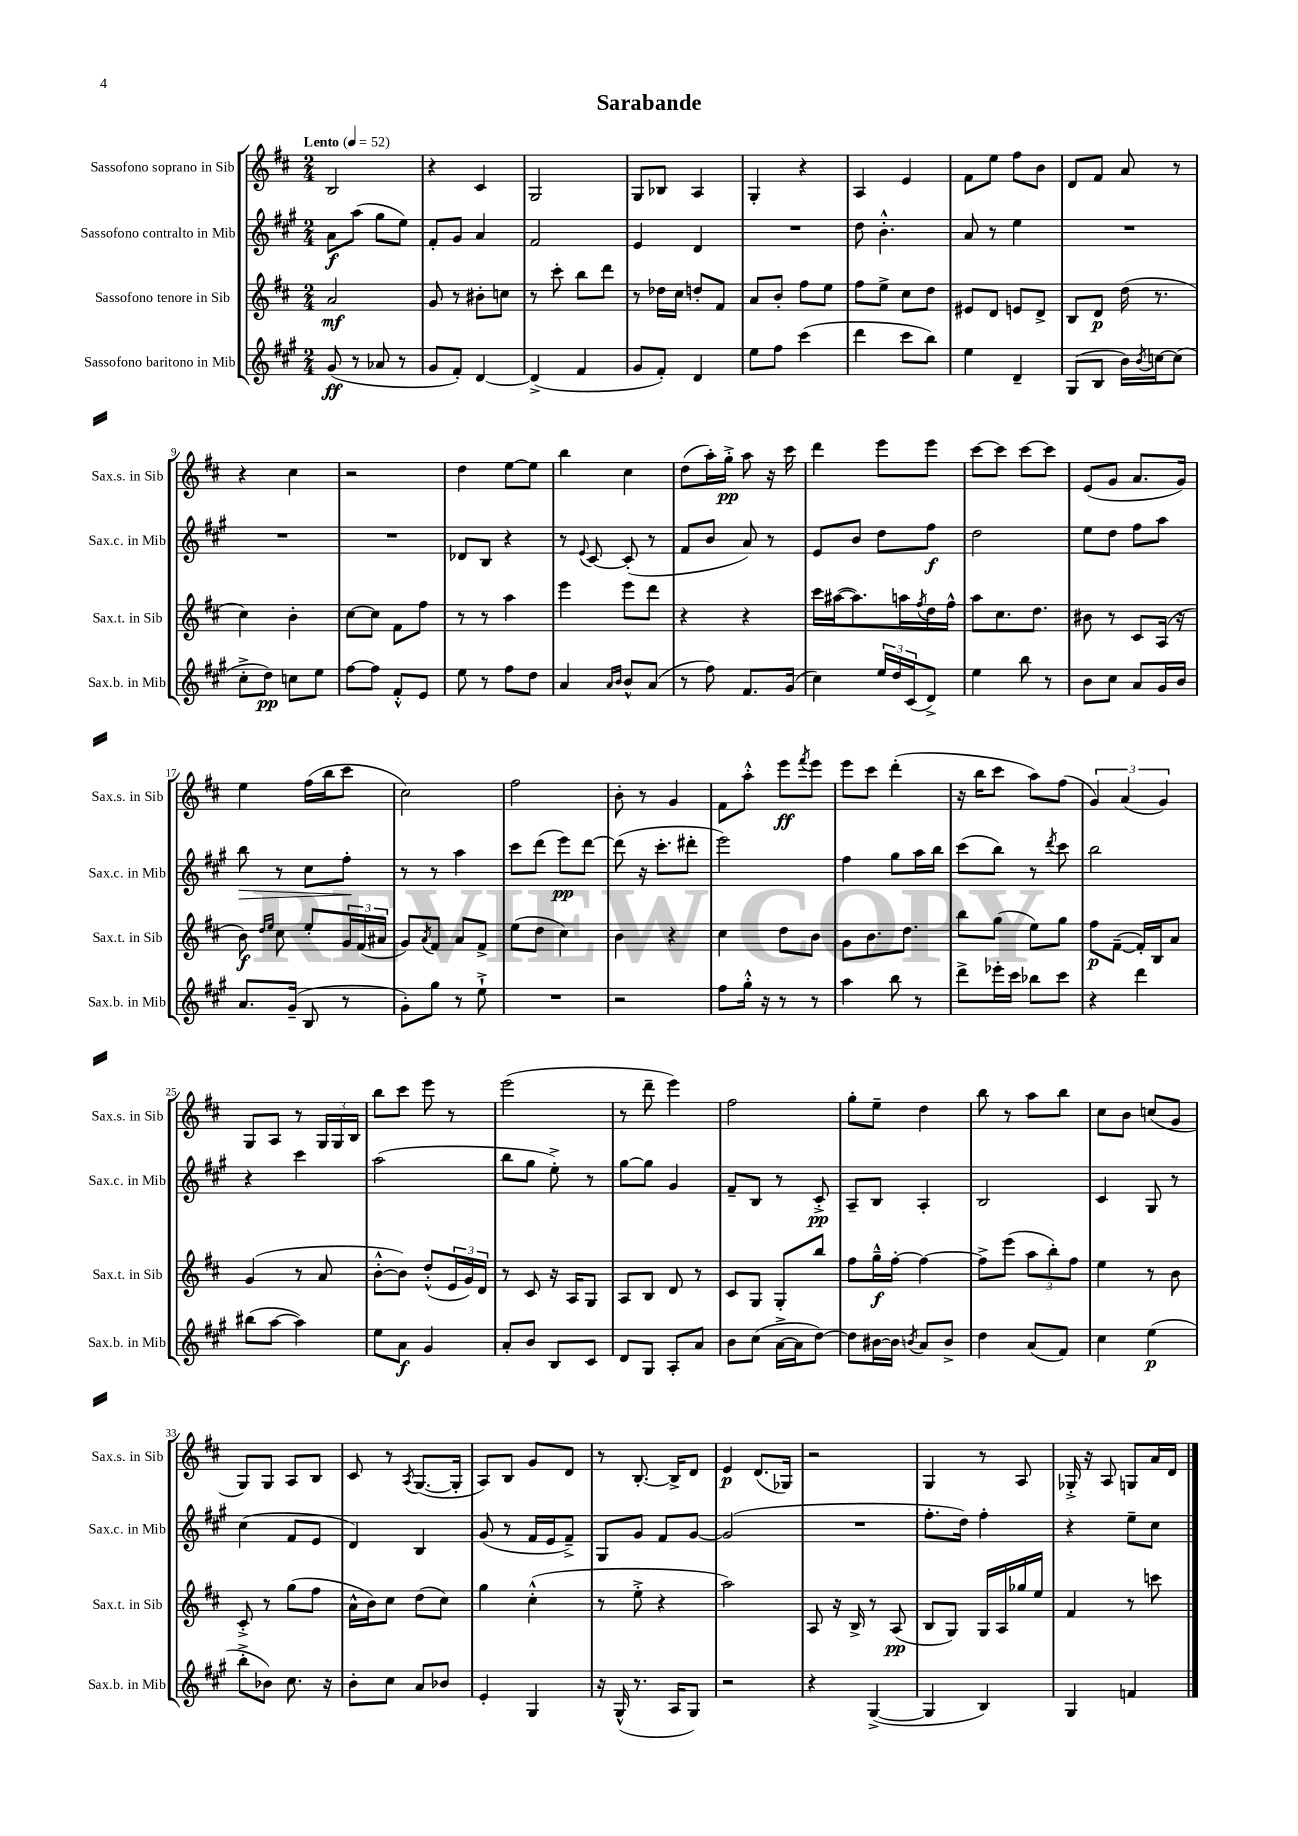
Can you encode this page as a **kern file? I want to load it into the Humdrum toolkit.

**kern	**dynam	**kern	**dynam	**kern	**dynam	**kern	**dynam
*part4	*part4	*part3	*part3	*part2	*part2	*part1	*part1
*staff4	*staff4	*staff3	*staff3	*staff2	*staff2	*staff1	*staff1
*I"Sassofono baritono in Mib	*	*I"Sassofono tenore in Sib	*	*I"Sassofono contralto in Mib	*	*I"Sassofono soprano in Sib	*
*I'Sax.b. in Mib	*	*I'Sax.t. in Sib	*	*I'Sax.c. in Mib	*	*I'Sax.s. in Sib	*
*clefG2	*	*clefG2	*	*clefG2	*	*clefG2	*
*k[f#c#g#]	*	*k[f#c#]	*	*k[f#c#g#]	*	*k[f#c#]	*
*M2/4	*	*M2/4	*	*M2/4	*	*M2/4	*
*MM52	*	*MM52	*	*MM52	*	*MM52	*
=1	=1	=1	=1	=1	=1	=1	=1
!	!	!	!	!	!	!LO:TX:a:B:t=Lento	!
(8g#/	ff	2a/	mf	8a\L	f	2B/	.
8r	.	.	.	(8aa\J	.	.	.
8a-X/	.	.	.	8gg#\L	.	.	.
8r	.	.	.	8ee\J)	.	.	.
=2	=2	=2	=2	=2	=2	=2	=2
8g#/L	.	8g/	.	8f#'/L	.	4r	.
8f#'/J)	.	8r	.	8g#/J	.	.	.
[4d/	.	8b#X'\L	.	4a/	.	4c#/	.
.	.	8ccn\J	.	.	.	.	.
=3	=3	=3	=3	=3	=3	=3	=3
(4d^/]	.	8r	.	2f#/	.	2G/	.
.	.	8ccc#'\	.	.	.	.	.
4f#/	.	8bb\L	.	.	.	.	.
.	.	8ddd\J	.	.	.	.	.
=4	=4	=4	=4	=4	=4	=4	=4
8g#/L	.	8r	.	4e/	.	8G/L	.
8f#'/J)	.	16dd-X\LL	.	.	.	8B-X/J	.
.	.	16cc#\JJ	.	.	.	.	.
4d/	.	8ddn'/L	.	4d/	.	4A/	.
.	.	8f#/J	.	.	.	.	.
=5	=5	=5	=5	=5	=5	=5	=5
8ee\L	.	8a/L	.	2r	.	4G'/	.
8ff#\J	.	8b'/J	.	.	.	.	.
(4ccc#\	.	8ff#\L	.	.	.	4r	.
.	.	8ee\J	.	.	.	.	.
=6	=6	=6	=6	=6	=6	=6	=6
4ddd\	.	8ff#\L	.	8dd\	.	4A/	.
.	.	8ee^\J	.	4.b'^^\	.	.	.
8ccc#\L	.	8cc#\L	.	.	.	4e/	.
8bb\J)	.	8dd\J	.	.	.	.	.
=7	=7	=7	=7	=7	=7	=7	=7
4ee\	.	8e#X/L	.	8a/	.	8f#\L	.
.	.	8d/J	.	8r	.	8ee\J	.
4d~/	.	8en/L	.	4ee\	.	8ff#\L	.
.	.	8d^/J	.	.	.	8b\J	.
=8	=8	=8	=8	=8	=8	=8	=8
(8G#/L	.	8B/L	.	2r	.	8d/L	.
8B/J	.	8d/J	p	.	.	8f#/J	.
16b\LL)	.	(16dd\	.	.	.	8a/	.
8qb/	.	.	.	.	.	.	.
[16ccn\J	.	8.r	.	.	.	.	.
(8cc\J]	.	.	.	.	.	8r	.
!!LO:LB:g=z
=9	=9	=9	=9	=9	=9	=9	=9
8cc#'^\L	.	4cc#\)	.	2r	.	4r	.
8dd\J)	pp	.	.	.	.	.	.
8ccn\L	.	4b'\	.	.	.	4cc#\	.
8ee\J	.	.	.	.	.	.	.
=10	=10	=10	=10	=10	=10	=10	=10
[8ff#\L	.	[8cc#\L	.	2r	.	2r	.
8ff#\J]	.	8cc#\J]	.	.	.	.	.
8f#'^^/L	.	8f#\L	.	.	.	.	.
8e/J	.	8ff#\J	.	.	.	.	.
=11	=11	=11	=11	=11	=11	=11	=11
8ee\	.	8r	.	8d-X/L	.	4dd\	.
8r	.	8r	.	8B/J	.	.	.
8ff#\L	.	4aa\	.	4r	.	[8ee\L	.
8dd\J	.	.	.	.	.	8ee\J]	.
=12	=12	=12	=12	=12	=12	=12	=12
4a/	.	4eee\	.	8r	.	4bb\	.
.	.	.	.	8qqe/	.	.	.
.	.	.	.	[8c#/	.	.	.
16qqa/LL	.	.	.	.	.	.	.
16qqb/JJ	.	.	.	.	.	.	.
8b^^/L	.	8eee\L	.	(8c#'/]	.	4cc#\	.
(8a/J	.	8ddd\J	.	8r	.	.	.
=13	=13	=13	=13	=13	=13	=13	=13
8r	.	4r	.	8f#/L	.	(8dd\L	.
8ff#\)	.	.	.	8b/J	.	16aa'\L)	.
.	.	.	.	.	.	16gg'^\JJ	pp
8.f#/L	.	4r	.	8a/)	.	8aa\	.
.	.	.	.	8r	.	16r	.
(16g#/Jk	.	.	.	.	.	16ccc#\	.
=14	=14	=14	=14	=14	=14	=14	=14
4cc#\)	.	16ccc#\LL	.	8e/L	.	4ddd\	.
.	.	([16aa#X\J	.	.	.	.	.
.	.	8.aa#\])	.	8b/J	.	.	.
24ee/LL	.	.	.	8dd\L	.	8eee\L	.
24dd/	.	.	.	.	.	.	.
.	.	16aan\L	.	.	.	.	.
(24c#/J	.	.	.	.	.	.	.
.	.	8qff#/	.	.	.	.	.
8d^/J)	.	16dd\	.	8ff#\J	f	8eee\J	.
.	.	16ff#^^\JJ	.	.	.	.	.
=15	=15	=15	=15	=15	=15	=15	=15
4ee\	.	8aa\L	.	2dd\	.	[8ccc#\L	.
.	.	8.cc#\	.	.	.	8ccc#\J]	.
8bb\	.	.	.	.	.	[8ccc#\L	.
.	.	8.dd\J	.	.	.	.	.
8r	.	.	.	.	.	8ccc#\J]	.
=16	=16	=16	=16	=16	=16	=16	=16
8b\L	.	8b#X\	.	8ee\L	.	(8e/L	.
8cc#\J	.	8r	.	8dd\J	.	8g/J	.
8a/L	.	8c#/L	.	8ff#\L	.	8.a/L	.
16g#/L	.	(16A/Jk	.	8aa\J	.	.	.
16b/JJ	.	16r	.	.	.	16g/Jk)	.
!!LO:LB:g=z
=17	=17	=17	=17	=17	=17	=17	=17
!	!	!	!	!	!LO:HP:b	!	!
8.a/L	.	8b\)	f	8bb\	>	4ee\	.
.	.	16qqdd/LL	.	.	.	.	.
.	.	16qqee/JJ	.	.	.	.	.
.	.	8cc#\	.	8r	.	.	.
(16g#~/Jk	.	.	.	.	.	.	.
8B/	.	8ee'/L	.	8cc#\L	.	(16ff#\LL	.
.	.	.	.	.	.	16bb\J	.
8r	.	24g/L	.	8ff#'\J	.	8ccc#\J	.
.	.	(24f#/	.	.	.	.	.
.	.	24a#X/JJ	.	.	.	.	.
.	.	.	.	.	]	.	.
=18	=18	=18	=18	=18	=18	=18	=18
8g#'\L)	.	8g/L)	.	8r	.	2cc#\)	.
.	.	8qa/	.	.	.	.	.
8gg#\J	.	8f#/J	.	8r	.	.	.
8r	.	8a/L	.	4aa\	.	.	.
8ee`^\	.	8f#^/J	.	.	.	.	.
=19	=19	=19	=19	=19	=19	=19	=19
2r	.	(8ee\L	.	8ccc#\L	.	2ff#\	.
.	.	8dd\J	.	(8ddd\J	.	.	.
.	.	4cc#\)	.	8eee\L)	pp	.	.
.	.	.	.	[8ddd\J	.	.	.
=20	=20	=20	=20	=20	=20	=20	=20
2r	.	4b\	.	(8ddd\]	.	8b'\	.
.	.	.	.	16r	.	8r	.
.	.	.	.	8.ccc#'\L	.	.	.
.	.	4r	.	.	.	4g/	.
.	.	.	.	8ddd#X'\J	.	.	.
=21	=21	=21	=21	=21	=21	=21	=21
8ff#\L	.	4cc#\	.	2eee\)	.	8f#\L	.
16gg#'^^\Jk	.	.	.	.	.	8aa'^^\J	.
16r	.	.	.	.	.	.	.
8r	.	8dd\L	.	.	.	8eee\L	ff
.	.	.	.	.	.	8qfff#/	.
8r	.	8b\J	.	.	.	8eee\J	.
=22	=22	=22	=22	=22	=22	=22	=22
4aa\	.	8g\L	.	4ff#\	.	8eee\L	.
.	.	8.b\	.	.	.	8ccc#\J	.
8bb\	.	.	.	8gg#\L	.	(4ddd'\	.
.	.	8.dd\J	.	.	.	.	.
8r	.	.	.	16aa\L	.	.	.
.	.	.	.	16bb\JJ	.	.	.
=23	=23	=23	=23	=23	=23	=23	=23
8ddd^\L	.	8bb\L	.	(8ccc#\L	.	16r	.
.	.	.	.	.	.	16bb\KL	.
16eee-X'\L	.	(8gg\J	.	8bb\J)	.	8ccc#\J	.
16ccc#\JJ	.	.	.	.	.	.	.
8bb-X\L	.	8ee\L)	.	8r	.	8aa\L)	.
.	.	.	.	8qddd/	.	.	.
8ccc#\J	.	8gg\J	.	8ccc#\	.	(8ff#\J	.
=24	=24	=24	=24	=24	=24	=24	=24
4r	.	8ff#\L	p	2bb\	.	6g/)	.
.	.	([8f#~\J	.	.	.	.	.
.	.	.	.	.	.	(6a/	.
4ddd\	.	16f#'/LL])	.	.	.	.	.
.	.	16B/J	.	.	.	.	.
.	.	.	.	.	.	6g/)	.
.	.	8a/J	.	.	.	.	.
!!LO:LB:g=z
=25	=25	=25	=25	=25	=25	=25	=25
(8bb#X\L	.	(4g/	.	4r	.	8G/L	.
[8aa\J	.	.	.	.	.	8A/J	.
4aa\])	.	8r	.	4ccc#\	.	8r	.
.	.	8a/	.	.	.	24G/LL	.
.	.	.	.	.	.	24G/	.
.	.	.	.	.	.	24B/JJ	.
=26	=26	=26	=26	=26	=26	=26	=26
8ee\L	.	[8b'^^\L	.	(2aa\	.	8bb\L	.
8a\J	f	8b\J])	.	.	.	8ccc#\J	.
4g#/	.	(8dd'^^/L	.	.	.	8eee\	.
.	.	24e/L	.	.	.	8r	.
.	.	24g/)	.	.	.	.	.
.	.	24d/JJ	.	.	.	.	.
=27	=27	=27	=27	=27	=27	=27	=27
8a'/L	.	8r	.	8bb\L	.	(2eee\	.
8b/J	.	8c#/	.	8gg#\J	.	.	.
8B/L	.	16r	.	8ee'^\)	.	.	.
.	.	16A/KL	.	.	.	.	.
8c#/J	.	8G/J	.	8r	.	.	.
=28	=28	=28	=28	=28	=28	=28	=28
8d/L	.	8A/L	.	[8gg#\L	.	8r	.
8G#/J	.	8B/J	.	8gg#\J]	.	8ddd~\	.
8A'/L	.	8d/	.	4g#/	.	4eee\)	.
8a/J	.	8r	.	.	.	.	.
=29	=29	=29	=29	=29	=29	=29	=29
8b\L	.	8c#/L	.	8f#~/L	.	2ff#\	.
(8cc#\J	.	8G/J	.	8B/J	.	.	.
[16a^\LL	.	8G'/L	.	8r	.	.	.
16a\J]	.	.	.	.	.	.	.
[8dd\J)	.	8bb/J	.	8c#'^/	pp	.	.
=30	=30	=30	=30	=30	=30	=30	=30
8dd\L]	.	8ff#\L	.	8A~/L	.	8gg'\L	.
[16b#X\L	.	16gg~^^\L	f	8B/J	.	8ee~\J	.
16b#\JJ]	.	[16ff#'\JJ	.	.	.	.	.
8qbn/	.	.	.	.	.	.	.
8a/L	.	4ff#\_	.	4A'/	.	4dd\	.
8b^/J	.	.	.	.	.	.	.
=31	=31	=31	=31	=31	=31	=31	=31
4dd\	.	8ff#^\L]	.	2B/	.	8bb\	.
.	.	(8eee\J	.	.	.	8r	.
(8a/L	.	12aa\L	.	.	.	8aa\L	.
.	.	12bb'\)	.	.	.	.	.
8f#/J)	.	.	.	.	.	8bb\J	.
.	.	12ff#\J	.	.	.	.	.
=32	=32	=32	=32	=32	=32	=32	=32
4cc#\	.	4ee\	.	4c#/	.	8cc#\L	.
.	.	.	.	.	.	8b\J	.
(4ee\	p	8r	.	8G#/	.	(8ccn/L	.
.	.	8b\	.	8r	.	8g/J	.
!!LO:LB:g=z
=33	=33	=33	=33	=33	=33	=33	=33
8bb'^\L	.	8c#'^/	.	(4cc#\	.	8G/L)	.
8b-X\J)	.	8r	.	.	.	8G/J	.
8.cc#\	.	(8gg\L	.	8f#/L	.	8A/L	.
.	.	8ff#\J	.	8e/J	.	8B/J	.
16r	.	.	.	.	.	.	.
=34	=34	=34	=34	=34	=34	=34	=34
8b'\L	.	16a^^\LL	.	4d/)	.	8c#/	.
.	.	16b\J)	.	.	.	.	.
8cc#\J	.	8cc#\J	.	.	.	8r	.
.	.	.	.	.	.	8qA/	.
8a/L	.	(8dd\L	.	4B/	.	([8.G/L	.
8b-X/J	.	8cc#\J)	.	.	.	.	.
.	.	.	.	.	.	16G'/Jk]	.
=35	=35	=35	=35	=35	=35	=35	=35
4e'/	.	4gg\	.	(8g#/	.	8A/L)	.
.	.	.	.	8r	.	8B/J	.
4G#/	.	(4cc#'^^\	.	16f#/LL	.	8g/L	.
.	.	.	.	16e/J	.	.	.
.	.	.	.	8f#~^/J)	.	8d/J	.
=36	=36	=36	=36	=36	=36	=36	=36
16r	.	8r	.	8G#/L	.	8r	.
(16G#^^/	.	.	.	.	.	.	.
8.r	.	8ee'^\	.	8g#/J	.	[8.B'/	.
.	.	4r	.	8f#/L	.	.	.
16A/KL	.	.	.	.	.	16B^/KL]	.
8G#/J)	.	.	.	[8g#/J	.	8d/J	.
=37	=37	=37	=37	=37	=37	=37	=37
2r	.	2aa\)	.	(2g#/]	.	4e/	p
.	.	.	.	.	.	(8.d/L	.
.	.	.	.	.	.	16G-X/Jk)	.
=38	=38	=38	=38	=38	=38	=38	=38
4r	.	8A/	.	2r	.	2r	.
.	.	16r	.	.	.	.	.
.	.	16B^/	.	.	.	.	.
([4G#^/	.	8r	.	.	.	.	.
.	.	(8A/	pp	.	.	.	.
=39	=39	=39	=39	=39	=39	=39	=39
4G#/]	.	8B/L	.	8.ff#'\L	.	4G/	.
.	.	8G/J)	.	.	.	.	.
.	.	.	.	16dd\Jk)	.	.	.
4B/)	.	16G/LL	.	4ff#'\	.	8r	.
.	.	16A/	.	.	.	.	.
.	.	16gg-X/	.	.	.	8A/	.
.	.	16ee/JJ	.	.	.	.	.
=40	=40	=40	=40	=40	=40	=40	=40
4G#/	.	4f#/	.	4r	.	16G-X'^/	.
.	.	.	.	.	.	16r	.
.	.	.	.	.	.	8A/	.
4fn/	.	8r	.	8ee~\L	.	8Gn/L	.
.	.	8cccn\	.	8cc#\J	.	16a/L	.
.	.	.	.	.	.	16d/JJ	.
==	==	==	==	==	==	==	==
*-	*-	*-	*-	*-	*-	*-	*-
